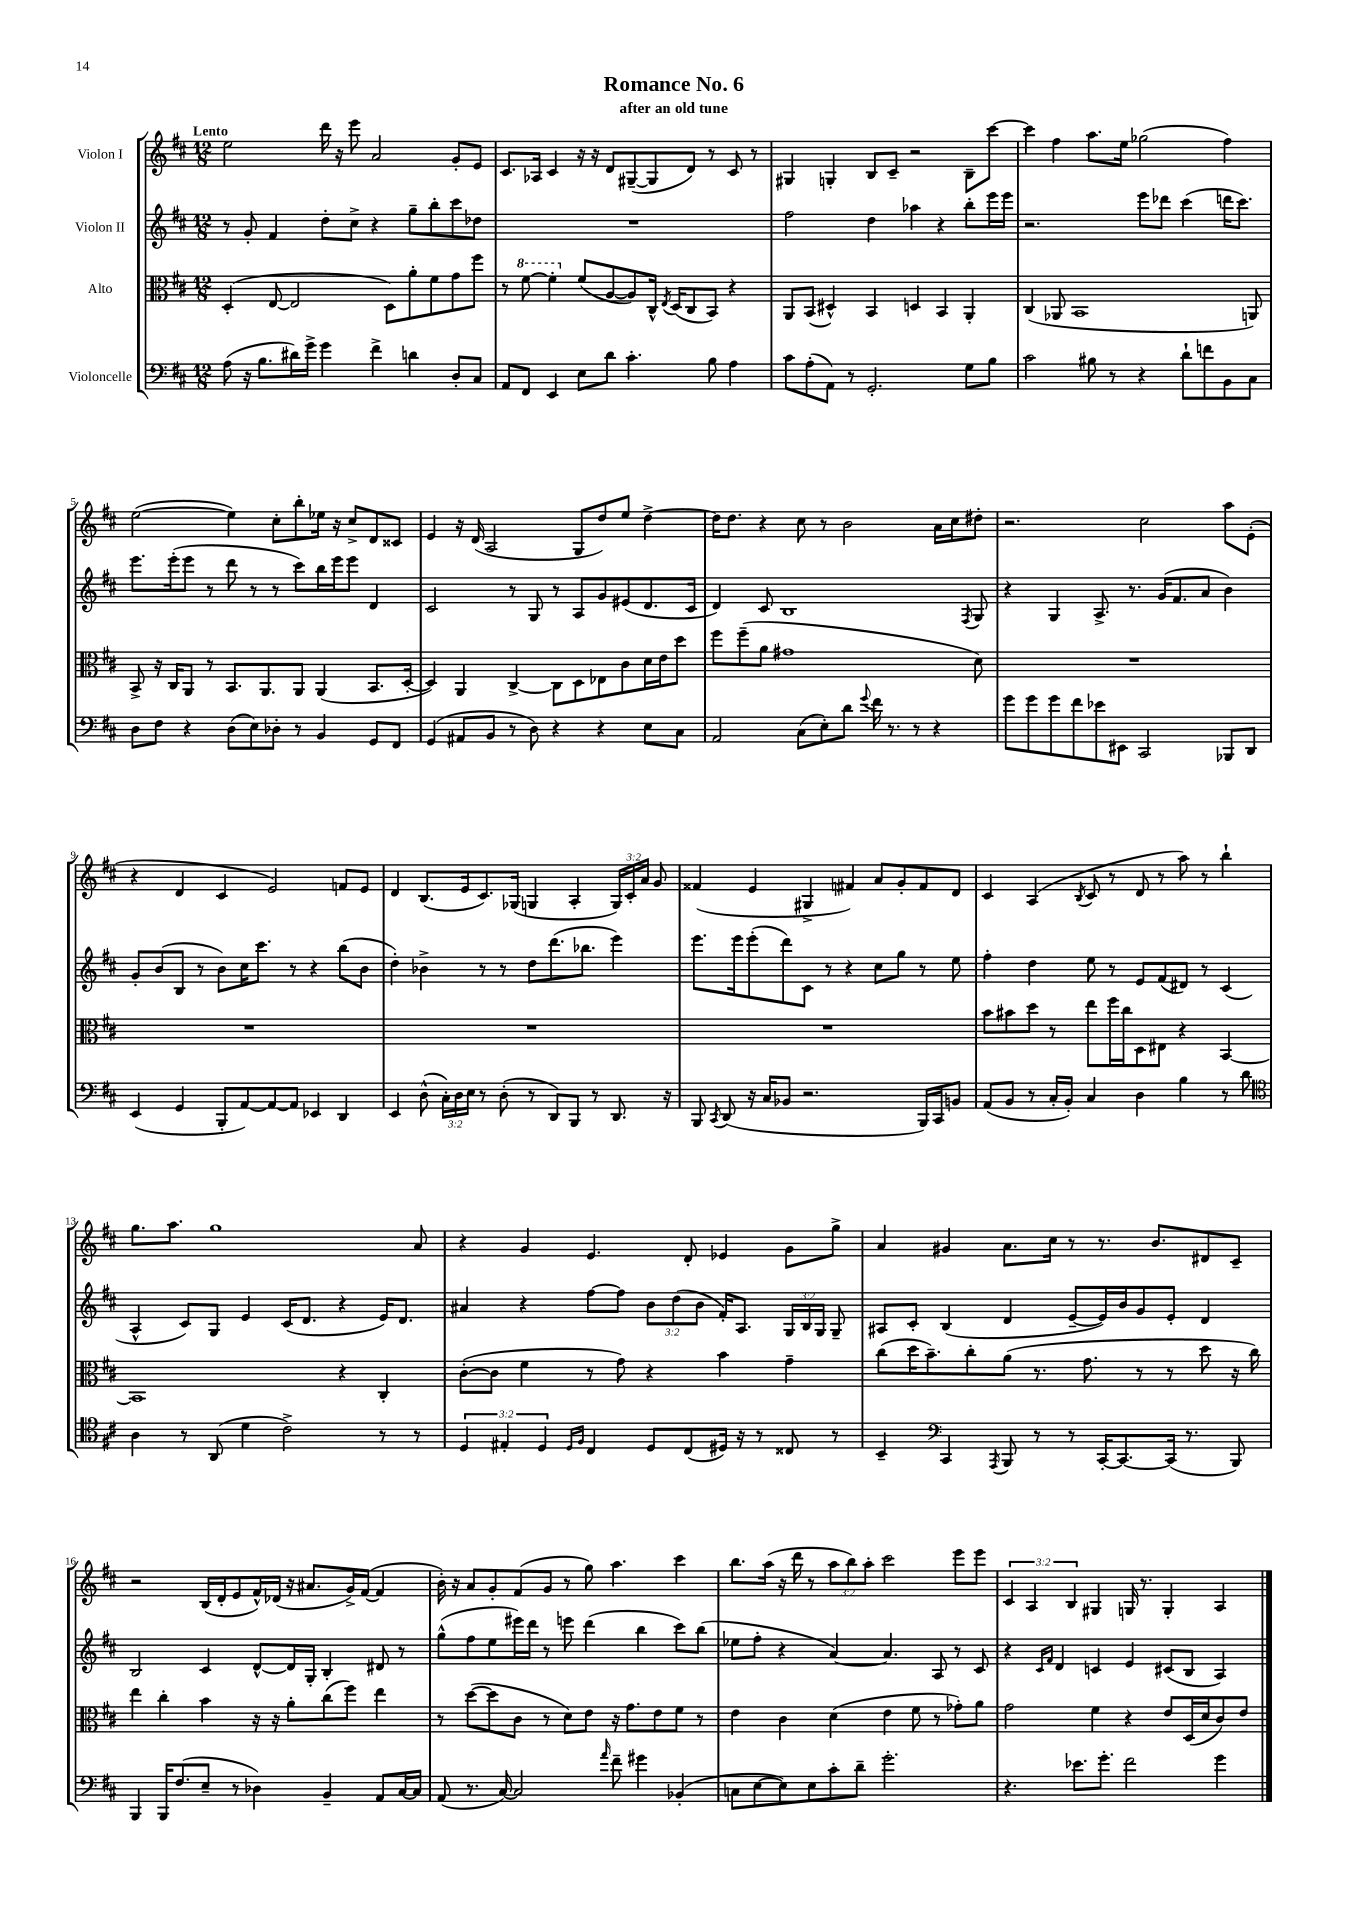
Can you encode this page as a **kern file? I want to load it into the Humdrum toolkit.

**kern	**kern	**kern	**kern
*part4	*part3	*part2	*part1
*staff4	*staff3	*staff2	*staff1
*I"Violoncelle	*I"Alto	*I"Violon II	*I"Violon I
*clefF4	*clefC3	*clefG2	*clefG2
*k[f#c#]	*k[f#c#]	*k[f#c#]	*k[f#c#]
*M12/8	*M12/8	*M12/8	*M12/8
=1	=1	=1	=1
!	!	!	!LO:TX:a:B:t=Lento
(8A\	(4D'/	8r	2ee\
16r	.	8g'/	.
8.B\L	.	.	.
.	[8E/	4f#/	.
16d#X\L)	2E/]	.	.
16g^\JJ	.	.	.
4g\	.	8dd'\L	16ddd\
.	.	.	16r
.	.	8cc#^\J	8eee\
4f#^\	.	4r	2a/
.	8D\L)	.	.
4dn\	8a'\	8gg~\L	.
.	8f#\	8bb'\	.
8D'/L	8g\	8ccc#\	8g'/L
8C#/J	8ff#\J	8dd-X\J	8e/J
=2	=2	=2	=2
8AA/L	8r	1.r	8.c#/L
*	*8va	*	*
8FF#/J	[8ff#\	.	.
.	.	.	16A-X/Jk
4EE/	4ff#'\]	.	4c#/
*	*X8va	*	*
8E\L	(8f#/L	.	16r
.	.	.	16r
8d\J	[8A/	.	8d/L
4.c#'\	8A/])	.	([8G#X~/
.	16C#^^/Jk	.	8G#/]
.	8qE/	.	.
.	(16D/KL	.	.
.	8C#/	.	8d/J)
8B\	8BB/J)	.	8r
4A\	4r	.	8c#/
.	.	.	8r
=3	=3	=3	=3
8c#\L	8AA/L	2ff#\	4G#X/
(8A'\	(8BB/J	.	.
8AA\J)	4D#X^^/)	.	4Gn'/
8r	.	.	.
2.GG'/	4BB/	4dd\	8B/L
.	.	.	8c#~/J
.	4Dn/	4aa-X\	2r
.	4BB/	4r	.
8G\L	4AA'/	8bb'\L	8B~\L
8B\J	.	16eee\L	[8ccc#\J
.	.	16eee\JJ	.
=4	=4	=4	=4
2c#\	(4C#/	2.r	4ccc#\]
.	8AA-X/	.	4ff#\
.	1BB	.	.
8B#X\	.	.	8.aa\L
8r	.	.	.
.	.	.	16ee\Jk
4r	.	8eee\L	(2gg-X\
.	.	8ddd-X\J	.
8d`\L	.	(4ccc#\	.
8fn\	.	.	.
8BB\	.	16dddn\KL	4ff#\)
.	.	8.ccc#\J)	.
8C#\J	8AAn/)	.	.
!!LO:LB:g=z
=5	=5	=5	=5
8D\L	8BB^/	8.eee\L	([2ee\
8F#\J	16r	.	.
.	16C#/KL	(16eee'\k	.
4r	8AA/J	8eee\J	.
.	8r	8r	.
(8D\L	8.BB/L	8ddd\	4ee\])
8E\)	.	8r	.
.	8.AA/	.	.
8D-X'\J	.	8r	8cc#'\L
8r	8AA/J	8ccc#\L)	8bb'\
4BB/	(4AA/	16bb\L	16ee-X\Jk
.	.	16eee\J	16r
.	.	8eee\J	8cc#^/L
8GG/L	8.BB/L	4d/	8d/
8FF#/J	.	.	8c##X/J
.	[16D'/Jk	.	.
=6	=6	=6	=6
(4GG/	4D/])	2c#/	4e/
8AA#X/L	4AA/	.	16r
.	.	.	(16d/
8BB/J	.	.	2A/
8r	[4C#^/	8r	.
8D\)	.	8G/	.
4r	8C#\L]	8r	.
.	8D\	8A/L	8G/L
4r	8E-X\	8g/	8dd/)
.	8c#\	(8e#X/	8ee/J
8E\L	16d\L	8.d/	[4dd^\
.	16e\J	.	.
8C#\J	8dd\J	.	.
.	.	16c#/Jk	.
=7	=7	=7	=7
2AA/	8ff#\L	4d/)	16dd\KL]
.	.	.	8.dd\J
.	(8ff#~\	.	.
.	8a\J	8c#/	4r
.	1g#X	1B	.
(8C#\L	.	.	8cc#\
8E'\)	.	.	8r
8d\J	.	.	2b\
8qqg/	.	.	.
16f#\	.	.	.
8.r	.	.	.
8r	.	.	.
4r	.	.	16a\LL
.	.	.	16cc#\J
.	.	8qF#/	.
.	8d\)	8G/	8dd#X'\J
=8	=8	=8	=8
8g\L	1.r	4r	2.r
8g\	.	.	.
8g\	.	4G/	.
8f#\	.	.	.
8e-X\	.	8.A^/	.
8EE#X\J	.	.	.
.	.	8.r	.
2CC#/	.	.	2cc#\
.	.	(16g/KL	.
.	.	8.f#/	.
.	.	8a/J	.
8BBB-X/L	.	4b\)	8aa\L
8DD/J	.	.	(8e'\J
!!LO:LB:g=z
=9	=9	=9	=9
(4EE/	1.r	8g'/L	4r
.	.	(8b/	.
4GG/	.	8B/J	4d/
.	.	8r	.
8BBB'/L	.	8b\L)	4c#/
[8AA/)	.	16cc#\K	.
.	.	8.ccc#\J	.
8AA/_	.	.	2e/)
8AA/J]	.	8r	.
4EE-X/	.	4r	.
4DD/	.	(8bb\L	8fn/L
.	.	8b\J	8e/J
=10	=10	=10	=10
4EE/	1.r	4dd'\)	4d/
(8D^^\	.	4b-X^\	(8.B/L
24C#'\LL)	.	.	.
24D\	.	.	.
.	.	.	16e/k
24E\JJ	.	.	.
8r	.	8r	8.c#/)
(8D'\	.	8r	.
.	.	.	(16G-X/Jk
8r	.	8dd\L	4Gn/
8DD/L)	.	(8.ddd\	.
8BBB/J	.	.	4A'/
.	.	8.bb-X\J	.
8r	.	.	.
8.DD/	.	4eee\)	24G/LL)
.	.	.	24c#'/
.	.	.	24a/JJ
.	.	.	8g/
16r	.	.	.
=11	=11	=11	=11
8BBB/	1.r	8.eee\L	(4f##X/
8qCC#/	.	.	.
(8DD/	.	.	.
.	.	16eee\k	.
16r	.	(8eee'\	4e/
16C#/KL	.	.	.
8BB-X/J	.	8ddd\)	.
2.r	.	8c#\J	4G#X^/
.	.	8r	.
.	.	4r	4f#X/)
.	.	8cc#\L	8a/L
.	.	8gg\J	8g'/
16BBB/LL)	.	8r	8f#/
16CC#/J	.	.	.
8BBn/J	.	8ee\	8d/J
=12	=12	=12	=12
(8AA/L	8b\L	4ff#'\	4c#/
8BB/J	8b#X\	.	.
8r	8dd\J	4dd\	(4A/
16C#'/LL	8r	.	.
16BB'/JJ)	.	.	.
.	.	.	8qB/
4C#/	8ee\L	8ee\	8c#/
.	16ff#\L	8r	8r
.	16cc#\J	.	.
4D\	8D\	8e/L	8d/
.	8E#X\J	(8f#/	8r
4B\	4r	8d#X/J)	8aa\)
.	.	8r	8r
8r	[4BB/	(4c#/	4bb`\
8d\	.	.	.
!!LO:LB:g=z
=13	=13	=13	=13
*clefC4	*	*	*
4A\	1BB]	4A^^/	8.gg\L
.	.	.	8.aa\J
8r	.	8c#/L)	.
(8AA/	.	8G/J	1gg
4d\	.	4e/	.
2c#^\)	.	(16c#/KL	.
.	.	8.d/J	.
.	4r	4r	.
8r	4C#'/	16e/KL)	.
.	.	8.d/J	.
8r	.	.	8a/
=14	=14	=14	=14
6D/	([8c#'\L	4a#X/	4r
.	8c#\J]	.	.
6E#X'/	.	.	.
.	4f#\	4r	4g/
6D/	.	.	.
16qqD/LL	.	.	.
16qqF#/JJ	.	.	.
4C#/	8r	[8ff#\L	4.e/
.	8g\)	8ff#\J]	.
8D/L	4r	12b\L	.
.	.	(12dd\	.
(8C#/	.	.	8d'/
.	.	12b\J	.
16D#X/Jk)	4b\	16f#'/KL)	4e-X/
16r	.	8.A/J	.
8r	.	.	.
8C##X/	4g~\	24G/LL	8g\L
.	.	24B/	.
.	.	24G/JJ	.
8r	.	8G~/	8gg^\J
=15	=15	=15	=15
4BB~/	(8cc#\L	8A#X/L	4a/
.	16dd\K	8c#'/J	.
.	8.b~\)	.	.
*clefF4	*	*	*
4CC#/	.	(4B/	4g#X/
.	8cc#'\	.	.
8qAAA/	.	.	.
8BBB/	(8a\J	4d/	8.a\L
8r	8.r	.	.
.	.	.	16cc#\Jk
8r	.	[8e~/L	8r
.	8.g\	.	.
[16CC#'/KL	.	16e/L])	8.r
8.CC#/_	.	16b/J	.
.	8r	8g/	.
.	.	.	8.b/L
(16CC#/Jk]	8r	8e'/J	.
8.r	.	.	.
.	8dd\	4d/	8d#X/
8BBB/)	16r	.	8c#~/J
.	16cc#\)	.	.
!!LO:LB:g=z
=16	=16	=16	=16
4BBB/	4ee\	2B/	2r
16BBB/KL	4cc#'\	.	.
(8.F#/	.	.	.
8E~/J	4b\	4c#/	(16B/LL
.	.	.	16d'/J
8r	.	.	8e/
4D-X\)	16r	[8d^^/L	16f#^^/L)
.	16r	.	(16d-X/JJ
.	8a'\L	16d/L]	16r
.	.	16G'/JJ	8.a#X/L
4BB~/	(8cc#\	4B'/	.
.	8ff#\J)	.	16g^/L)
.	.	.	([16f#/JJ
8AA/L	4ee\	8d#X/	4f#/]
[16C#/L	.	8r	.
16C#/JJ]	.	.	.
=17	=17	=17	=17
(8AA/	8r	(8gg^^\L	16b'\)
.	.	.	16r
8.r	([8dd\L	8ff#\	8a/L
.	8dd\]	8ee\	8g'/
[16C#/)	.	.	.
2C#/]	8c#\J	16eee#X\L)	(8f#/
.	.	16ddd\JJ	.
.	8r	8r	8g/J
.	8d\L)	8eeen\	8r
.	8e\J	(4ddd\	8gg\)
16qqa/	.	.	.
8f#~\	16r	.	4.aa\
.	8.g\L	.	.
4g#X\	.	4bb\	.
.	8e\	.	.
(4BB-X'/	8f#\J	8ccc#\L)	4ccc#\
.	8r	(8bb\J	.
=18	=18	=18	=18
8Cn\L	4e\	8ee-X\L	8.bb\L
[8E\	.	8ff#'\J	.
.	.	.	(16aa\Jk
8E\])	4c#\	4r	16r
.	.	.	16ddd\
8E\	.	.	8r
8c#'\	(4d\	[4a/)	12aa\L
.	.	.	12bb\)
8d~\J	.	.	.
.	.	.	12aa'\J
2.g'\	4e\	4.a/]	2ccc#\
.	8f#\	.	.
.	8r	8A/	.
.	8g-X'\L)	8r	8eee\L
.	8a\J	8c#/	8eee\J
=19	=19	=19	=19
4.r	2g\	4r	6c#/
.	.	.	6A/
.	.	16qqc#/LL	.
.	.	16qqf#/JJ	.
.	.	4d/	.
.	.	.	6B/
8.e-X\L	.	.	.
.	4f#\	4cn/	4G#X/
8.g'\J	.	.	.
2f#\	4r	4e/	16Gn/
.	.	.	8.r
.	8e/L	(8c#X/L	4G'/
.	(16D/L	8B/J	.
.	16d/J	.	.
4g\	8c#/)	4A/)	4A/
.	8e/J	.	.
==	==	==	==
*-	*-	*-	*-
